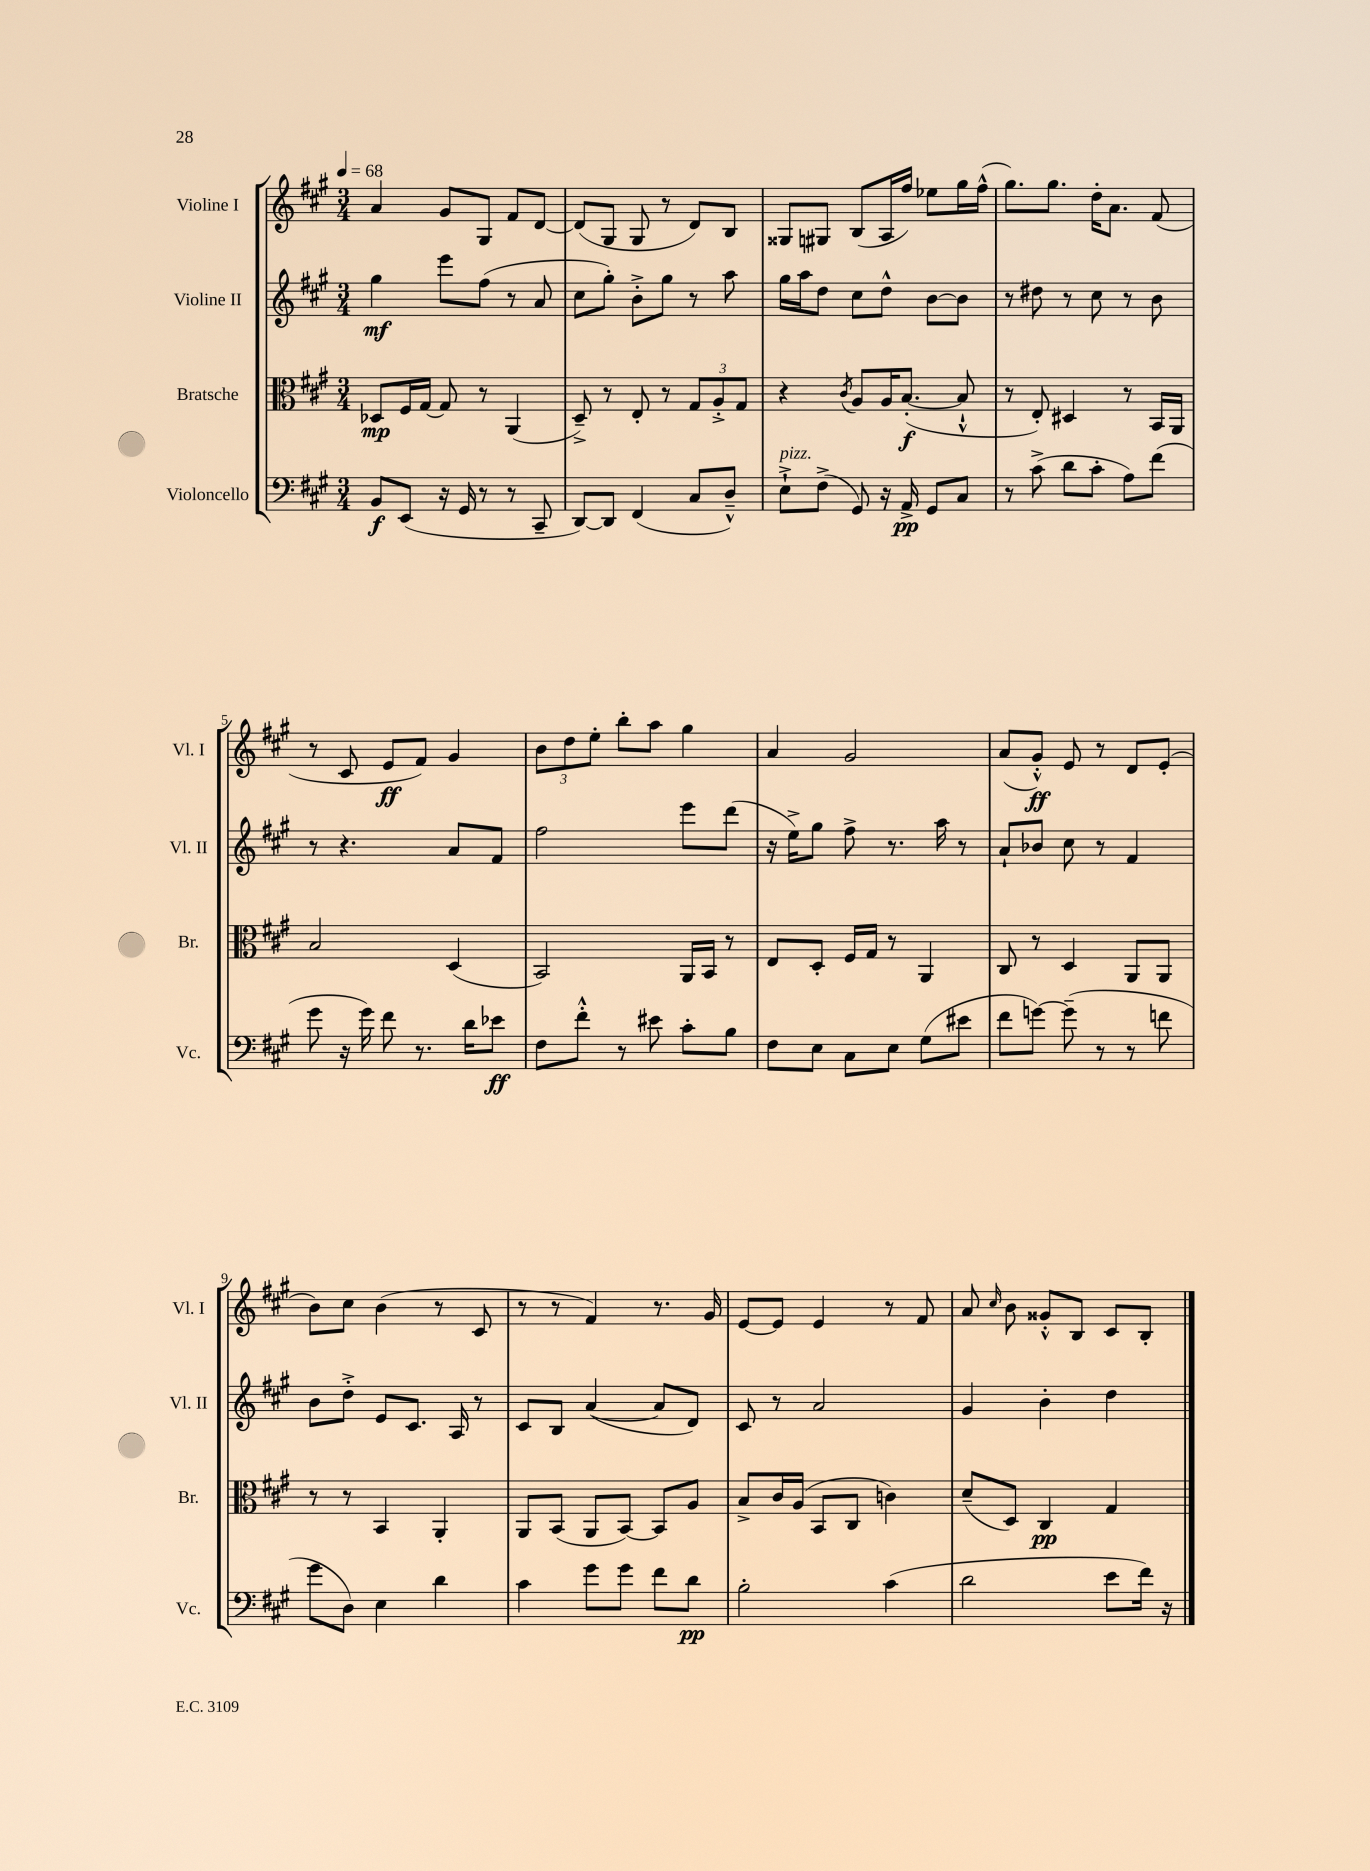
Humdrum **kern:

**kern	**kern	**kern	**kern
*staff4	*staff3	*staff2	*staff1
*clefF4	*clefC3	*clefG2	*clefG2
*k[f#c#g#]	*k[f#c#g#]	*k[f#c#g#]	*k[f#c#g#]
*M3/4	*M3/4	*M3/4	*M3/4
*MM68	*MM68	*MM68	*MM68
8BB/L	8D-/L	4gg#\	4a/
(8EE/J	16F#/L	.	.
.	[16G#/JJ	.	.
16r	8G#/]	8eee\L	8g#/L
16GG#/	.	.	.
8r	8r	(8ff#\J	8G#/J
8r	(4AA/	8r	8f#/L
8CC#~/	.	8a/	[8d/J
=	=	=	=
[8DD/L)	8D~^/)	8cc#\L	(8d/]L
8DD/]J	8r	8gg#'\J)	8G#/J
(4FF#/	8E'/	8b'^\L	8G#/
.	8r	8gg#\J	8r
8C#/L	12G#/L	8r	8d/L)
.	12A'^/	.	.
8D~^^/J)	.	8aa\	8B/J
.	12G#/J	.	.
=	=	=	=
8E`^\L	4r	16gg#\LL	8G##/L
.	.	16aa\J	.
(8F#^\J	.	8dd\J	8G#/J
.	8qc#/	.	.
8GG#/)	8A/L	8cc#\L	(8B/L
16r	16A/K	8dd^^\J	16A/L
16AA^/	([8.B'/J	.	16ff#/JJ)
8GG#/L	.	[8b\L	8ee-\L
8C#/J	8B`^^/]	8b\]J	16gg#\L
.	.	.	(16ff#^^\JJ
=	=	=	=
8r	8r	8r	8.gg#\L)
(8c#^\	8E'/)	8dd#\	.
.	.	.	8.gg#\J
8d\L	4D#/	8r	.
8c#'\J	.	8cc#\	16dd'\LK
.	.	.	8.a\J
8A\L)	8r	8r	.
(8f#\J	16BB/LL	8b\	(8f#/
.	16AA/JJ	.	.
=	=	=	=
8g#\	2B/	8r	8r
16r	.	4.r	8c#/
16g#\)	.	.	.
8f#\	.	.	8e/L
8.r	.	.	8f#/J)
.	(4D/	8a/L	4g#/
16d\LK	.	.	.
8e-\J	.	8f#/J	.
=	=	=	=
8F#\L	2BB/)	2ff#\	12b\L
.	.	.	12dd\
8f#'^^\J	.	.	.
.	.	.	12ee'\J
8r	.	.	8bb'\L
8e#\	.	.	8aa\J
8c#'\L	16AA/LL	8eee\L	4gg#\
.	16BB/JJ	.	.
8B\J	8r	(8ddd\J	.
=	=	=	=
8F#\L	8E/L	16r	4a/
.	.	16ee^\LK)	.
8E\J	8D'/J	8gg#\J	.
8C#\L	16F#/LL	8ff#^\	2g#/
.	16G#/JJ	.	.
8E\J	8r	8.r	.
(8G#\L	4AA/	.	.
.	.	16aa\	.
8e#\J	.	8r	.
=	=	=	=
8f#\L	8C#/	8a`/L	(8a/L
[8g\J)	8r	8b-/J	8g#'^^/J)
(8g~\]	4D/	8cc#\	8e/
8r	.	8r	8r
8r	8AA/L	4f#/	8d/L
8f\	8AA/J	.	(8e'/J
=	=	=	=
8g#\L	8r	8b\L	8b\L)
8D\J)	8r	8dd'^\J	8cc#\J
4E\	4BB/	8e/L	(4b\
.	.	8.c#/J	.
4d\	4AA'/	.	8r
.	.	16A/	.
.	.	8r	8c#/
=	=	=	=
4c#\	8AA/L	8c#/L	8r
.	(8BB/J	8B/J	8r
8g#\L	8AA/L	([4a/	4f#/)
8g#\J	[8BB/J)	.	.
8f#\L	8BB/]L	8a/]L	8.r
8d\J	8A/J	8d/J)	.
.	.	.	16g#/
=	=	=	=
2B'\	8B^/L	8c#/	[8e/L
.	16c#/L	8r	8e/]J
.	(16A/JJ	.	.
.	8BB/L	2a/	4e/
.	8C#/J	.	.
(4c#\	4c\)	.	8r
.	.	.	8f#/
=	=	=	=
2d\	(8d~/L	4g#/	8a/
.	.	.	16qqcc#/
.	8D/J)	.	8b\
.	4C#/	4b'\	8g##'^^/L
.	.	.	8B/J
8e\L	4G#/	4dd\	8c#/L
16f#\Jk)	.	.	8B'/J
16r	.	.	.
==	==	==	==
*-	*-	*-	*-
